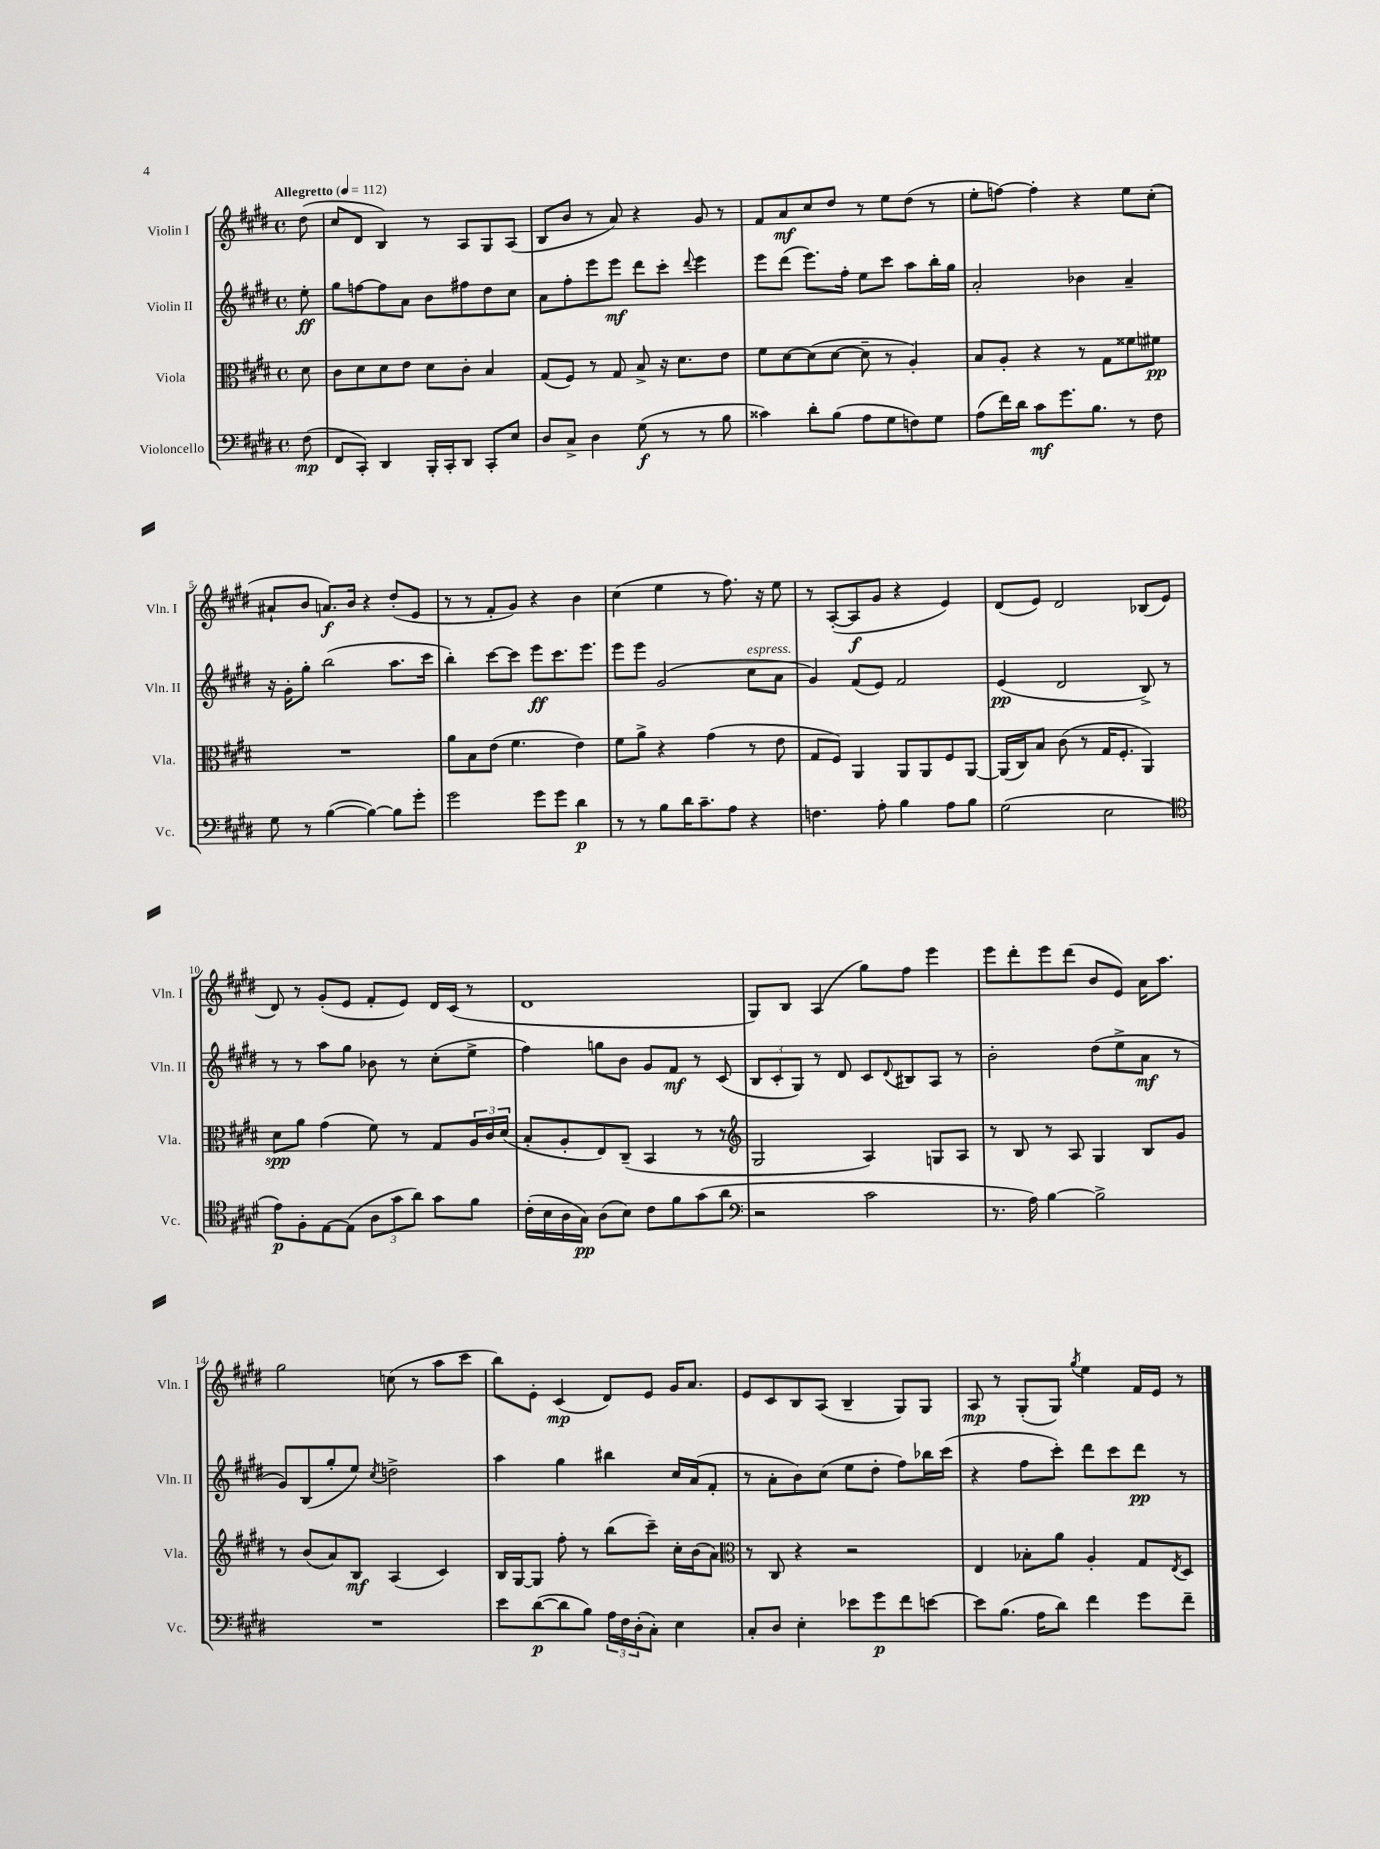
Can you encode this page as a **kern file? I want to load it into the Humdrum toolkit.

**kern	**dynam	**kern	**dynam	**kern	**dynam	**kern	**dynam
*part4	*part4	*part3	*part3	*part2	*part2	*part1	*part1
*staff4	*staff4	*staff3	*staff3	*staff2	*staff2	*staff1	*staff1
*I"Violoncello	*	*I"Viola	*	*I"Violin II	*	*I"Violin I	*
*I'Vc.	*	*I'Vla.	*	*I'Vln. II	*	*I'Vln. I	*
*clefF4	*	*clefC3	*	*clefG2	*	*clefG2	*
*k[f#c#g#d#]	*	*k[f#c#g#d#]	*	*k[f#c#g#d#]	*	*k[f#c#g#d#]	*
*M4/4	*	*M4/4	*	*M4/4	*	*M4/4	*
*met(c)	*	*met(c)	*	*met(c)	*	*met(c)	*
*MM112	*	*MM112	*	*MM112	*	*MM112	*
=	=	=	=	=	=	=	=
!	!	!	!	!	!	!LO:TX:a:B:t=Allegretto	!
(8F#\	mp	8d#\	.	8ee'\	ff	(8dd#\	.
=1	=1	=1	=1	=1	=1	=1	=1
8FF#/L	.	8c#\L	.	8gg#\L	.	8cc#/L	.
8CC#'/J)	.	8d#\	.	[8ffn\	.	8d#/J	.
4DD#/	.	8d#\	.	8ff\]	.	4B/)	.
.	.	8e\J	.	8a\J	.	.	.
16BBB'/LL	.	8d#\L	.	8b\L	.	8r	.
16CC#'/J	.	.	.	.	.	.	.
8DD#/J	.	8c#'\J	.	8ff#X\	.	8A/L	.
8CC#'/L	.	4B/	.	8dd#\	.	8G#/	.
8E/J	.	.	.	8cc#\J	.	(8A/J	.
=2	=2	=2	=2	=2	=2	=2	=2
8D#/L	.	(8G#/L	.	8a\L	.	8B/L	.
8C#^/J	.	8F#/J)	.	8ff#'\	.	8b/J	.
4D#\	.	8r	.	8eee\	.	8r	.
.	.	8G#/	.	8eee\J	mf	8a/)	.
(8G#\	f	8B^/	.	8ddd#\L	.	4r	.
8r	.	16r	.	8ccc#'\J	.	.	.
.	.	8.d#\L	.	.	.	.	.
.	.	.	.	8qqddd#/	.	.	.
8r	.	.	.	4eee\	.	8g#/	.
8B\	.	8e\J	.	.	.	8r	.
=3	=3	=3	=3	=3	=3	=3	=3
4c##X\)	.	8f#\L	.	8eee\L	.	8f#/L	.
.	.	[8d#\	.	(8ddd#\J	.	8a/	mf
8d#'\L	.	(8d#\]	.	8.eee\L)	.	8cc#/	.
(8B\J	.	[8d#\J	.	.	.	8dd#/J	.
.	.	.	.	16ff#'\Jk	.	.	.
8A\L	.	8d#~\]	.	8ee\L	.	8r	.
8G#\	.	8r	.	8ccc#\J	.	8ee\L	.
8Fn\)	.	4A'/)	.	8aa\L	.	(8dd#\J	.
8G#\J	.	.	.	16bb'\L	.	8r	.
.	.	.	.	16gg#\JJ	.	.	.
=4	=4	=4	=4	=4	=4	=4	=4
(8A\L	.	8B/L	.	2a'/	.	8ee'\L	.
16f#\L)	.	8A'/J	.	.	.	[8ffn\J)	.
16d#\JJ	.	.	.	.	.	.	.
8c#\L	mf	4r	.	.	.	4ff'\]	.
8.g#\	.	.	.	.	.	.	.
.	.	8r	.	4b-X\	.	4r	.
8.B\J	.	.	.	.	.	.	.
.	.	8G#\L	.	.	.	.	.
8r	.	8f##X\	.	4a~/	.	8ee\L	.
8F#\	.	8f#X\J	pp	.	.	(8cc#'\J	.
!!LO:LB:g=z
=5	=5	=5	=5	=5	=5	=5	=5
8G#\	.	1r	.	16r	.	8a#X`/L	.
.	.	.	.	16g#'\KL	.	.	.
8r	.	.	.	8gg#'\J	.	8b/J	.
([4B\	.	.	.	(2bb\	.	8.an/L)	f
.	.	.	.	.	.	16b/Jk	.
4B\_)	.	.	.	.	.	4r	.
8B\L]	.	.	.	8.aa\L	.	(8dd#'/L	.
8g#'\J	.	.	.	.	.	8e/J	.
.	.	.	.	16ccc#\Jk	.	.	.
=6	=6	=6	=6	=6	=6	=6	=6
2g#\	.	8a\L	.	4bb'\)	.	8r	.
.	.	8B\	.	.	.	8r	.
.	.	(8e\J	.	[8ccc#\L	.	8f#'/L	.
.	.	4.f#\	.	8ccc#\J]	.	8g#/J)	.
8g#\L	.	.	.	8eee\L	ff	4r	.
8g#\J	.	.	.	8.ccc#\	.	.	.
4d#\	p	4e\)	.	.	.	4b\	.
.	.	.	.	8.eee\J	.	.	.
=7	=7	=7	=7	=7	=7	=7	=7
8r	.	8f#\L	.	8eee\L	.	(4cc#\	.
8r	.	8a^\J	.	8eee\J	.	.	.
8B\L	.	4r	.	(2g#/	.	4ee\	.
16d#\K	.	.	.	.	.	.	.
8.c#~\	.	.	.	.	.	.	.
.	.	(4g#\	.	.	.	8r	.
8A\J	.	.	.	.	.	8.ff#\)	.
!	!	!	!	!LO:TX:a:i:t=espress.	!	!	!
4r	.	8r	.	8cc#\L	.	.	.
.	.	.	.	.	.	16r	.
.	.	8e\	.	8a\J	.	8ee\	.
=8	=8	=8	=8	=8	=8	=8	=8
4.Fn\	.	8G#/L	.	4g#/)	.	8r	.
.	.	8F#/J)	.	.	.	([8A'/L	.
.	.	4AA/	.	(8f#/L	.	8A/]	f
8A'\	.	.	.	8e/J)	.	8g#/J	.
4B\	.	8AA/L	.	2f#/	.	4r	.
.	.	8AA/	.	.	.	.	.
8A\L	.	8F#/	.	.	.	4e/)	.
8B\J	.	[8AA/J	.	.	.	.	.
=9	=9	=9	=9	=9	=9	=9	=9
(2G#\	.	(16AA/LL]	.	(4e/	pp	(8d#/L	.
.	.	16C#/J)	.	.	.	.	.
.	.	8B/J	.	.	.	8e/J)	.
.	.	(8c#\	.	2d#/	.	2d#/	.
.	.	8r	.	.	.	.	.
2E\	.	16G#/KL	.	.	.	.	.
.	.	8.F#'/J	.	.	.	.	.
.	.	4AA/)	.	8B^/)	.	(8B-X/L	.
.	.	.	.	8r	.	8e/J	.
!!LO:LB:g=z
=10	=10	=10	=10	=10	=10	=10	=10
*clefC4	*	*	*	*	*	*	*
8e\L)	p	8d#\L	spp	8r	.	8d#/)	.
8F#'\	.	8a\J	.	8r	.	8r	.
[8E\	.	(4g#\	.	8aa\L	.	(8g#'/L	.
(8E\J]	.	.	.	8gg#\J	.	8e/J	.
12A\L	.	8f#\)	.	8b-X\	.	8f#'/L	.
12g#\	.	.	.	.	.	.	.
.	.	8r	.	8r	.	8e/J)	.
12a\J)	.	.	.	.	.	.	.
8g#\L	.	8G#/L	.	(8cc#'\L	.	16d#/LL	.
.	.	.	.	.	.	(16c#/JJ	.
8f#\J	.	24A/L	.	8ee^\J	.	8r	.
.	.	24c#/	.	.	.	.	.
.	.	(24d#/JJ	.	.	.	.	.
=11	=11	=11	=11	=11	=11	=11	=11
(16c#'\LL	.	8B'/L	.	4ff#\)	.	1d#	.
16B\	.	.	.	.	.	.	.
16A\	.	8A'/	.	.	.	.	.
16G#\JJ)	pp	.	.	.	.	.	.
(8A\L	.	8E/)	.	8ggn\L	.	.	.
8B\J)	.	(8C#~/J	.	8b\J	.	.	.
8c#\L	.	4BB/	.	8g#/L	.	.	.
8f#\	.	.	.	8f#/J	mf	.	.
(8g#\	.	8r	.	8r	.	.	.
8a\J	.	8r	.	(8c#/	.	.	.
=12	=12	=12	=12	=12	=12	=12	=12
*clefF4	*	*clefG2	*	*	*	*	*
2r	.	2G#/	.	12B/L	.	8G#/L)	.
.	.	.	.	12c#'/	.	.	.
.	.	.	.	.	.	8B/J	.
.	.	.	.	12G#/J)	.	.	.
.	.	.	.	8r	.	(4A/	.
.	.	.	.	8d#/	.	.	.
2c#\	.	4A/)	.	8c#/L	.	8gg#\L)	.
.	.	.	.	8qqd#/	.	.	.
.	.	.	.	8B#X/	.	8ff#\J	.
.	.	8Gn/L	.	8A/J	.	4eee\	.
.	.	8A/J	.	8r	.	.	.
=13	=13	=13	=13	=13	=13	=13	=13
8.r	.	8r	.	2b'\	.	8eee\L	.
.	.	8B/	.	.	.	8ddd#'\	.
16A\)	.	.	.	.	.	.	.
[4B\	.	8r	.	.	.	8eee\	.
.	.	8A/	.	.	.	(8ddd#\J	.
2B^\]	.	4G#/	.	(8dd#\L	.	8b/L	.
.	.	.	.	8ee^\	.	8e/J)	.
.	.	8B/L	.	8a\J	mf	16a\KL	.
.	.	.	.	.	.	8.aa\J	.
.	.	8g#/J	.	8r	.	.	.
!!LO:LB:g=z
=14	=14	=14	=14	=14	=14	=14	=14
1r	.	8r	.	8g#/L)	.	2gg#\	.
.	.	(8b/L	.	(8B/	.	.	.
.	.	8a/)	.	8gg#'/	.	.	.
.	.	8B/J	mf	8ee/J)	.	.	.
.	.	.	.	8qcc#/	.	.	.
.	.	(4A/	.	2ddn^\	.	(8ccn\	.
.	.	.	.	.	.	8r	.
.	.	4c#/)	.	.	.	8aa\L	.
.	.	.	.	.	.	8ccc#\J	.
=15	=15	=15	=15	=15	=15	=15	=15
8e\L	.	16B/LL	.	4aa\	.	8bb\L)	.
.	.	[16G#/J	.	.	.	.	.
([8d#\	p	8G#/J]	.	.	.	8e'\J	.
8d#\]	.	8ff#'\	.	4gg#\	.	(4c#/	mp
8B\J)	.	8r	.	.	.	.	.
24A\LL	.	(8bb\L	.	4bb#X\	.	8d#/L)	.
24F#\	.	.	.	.	.	.	.
(24D#'\J	.	.	.	.	.	.	.
8C#'\J)	.	8ccc#~\J)	.	.	.	8e/J	.
4E\	.	16cc#'\LL	.	16cc#/LL	.	16g#/KL	.
.	.	(16b\J	.	(16a/J	.	8.a/J	.
.	.	8a\J)	.	8f#'/J	.	.	.
=16	=16	=16	=16	=16	=16	=16	=16
*	*	*clefC3	*	*	*	*	*
8C#'/L	.	8r	.	8r	.	8e/L	.
8D#/J	.	8C#/	.	8a'\L	.	8c#/	.
4E'\	.	4r	.	8b\)	.	8B/	.
.	.	.	.	(8cc#\J	.	(8A/J	.
8e-X\L	.	2r	.	8ee\L	.	4B~/	.
8g#\	p	.	.	8dd#'\J	.	.	.
8f#\	.	.	.	8ff#\L)	.	8G#/L)	.
[8en\J	.	.	.	16bb-X\L	.	8G#/J	.
.	.	.	.	(16ccc#\JJ	.	.	.
=17	=17	=17	=17	=17	=17	=17	=17
8e\L]	.	4E/	.	4r	.	8A/	mp
(8.B\J	.	.	.	.	.	8r	.
.	.	8B-X'\L	.	8ff#\L	.	(8G#'/L	.
16A\KL	.	.	.	.	.	.	.
8d#\J)	.	8a\J	.	8ccc#'\J)	.	8G#/J)	.
.	.	.	.	.	.	8qgg#/	.
4f#\	.	4A'/	.	8ddd#\L	.	4ee\	.
.	.	.	.	8ccc#\	.	.	.
8g#\L	.	8G#/L	.	8ddd#\J	pp	16f#/LL	.
.	.	.	.	.	.	16e/JJ	.
.	.	8qE/	.	.	.	.	.
8f#~\J	.	8D#/J	.	8r	.	8r	.
==	==	==	==	==	==	==	==
*-	*-	*-	*-	*-	*-	*-	*-
